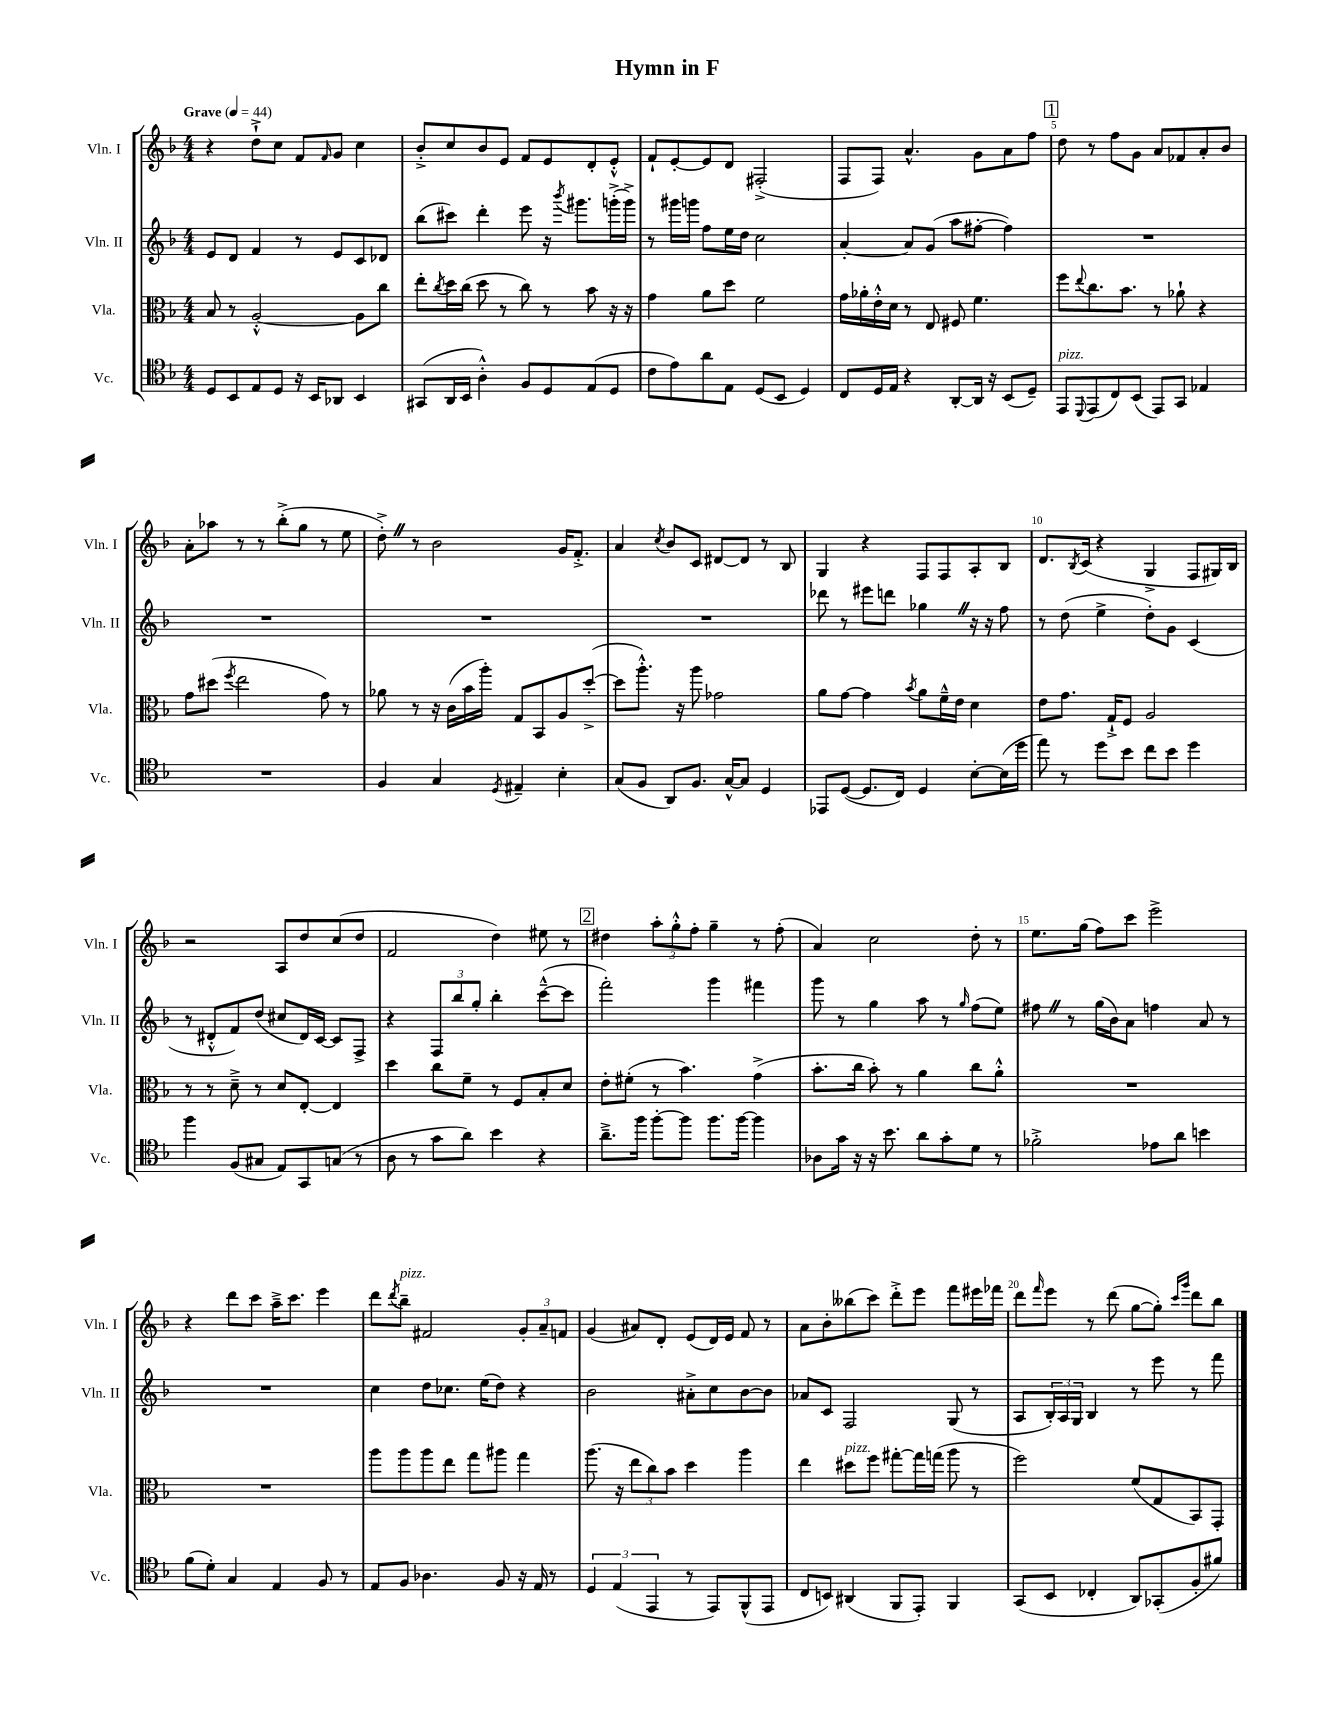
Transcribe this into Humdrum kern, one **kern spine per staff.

**kern	**kern	**kern	**kern
*part4	*part3	*part2	*part1
*staff4	*staff3	*staff2	*staff1
*I"Vc.	*I"Vla.	*I"Vln. II	*I"Vln. I
*I'Vc.	*I'Vla.	*I'Vln. II	*I'Vln. I
*clefC4	*clefC3	*clefG2	*clefG2
*k[b-]	*k[b-]	*k[b-]	*k[b-]
*M4/4	*M4/4	*M4/4	*M4/4
*MM44	*MM44	*MM44	*MM44
=1	=1	=1	=1
!	!	!	!LO:TX:a:B:t=Grave
8D/L	8B-/	8e/L	4r
8BB-/	8r	8d/J	.
8E/	[2A'^^/	4f/	8dd`^\L
8D/J	.	.	8cc\J
16r	.	8r	8f/L
16BB-/KL	.	.	.
.	.	.	16qqf/
8AA-X/J	.	8e/L	8g/J
4BB-/	8A\L]	8c/	4cc\
.	8cc\J	8d-X/J	.
=2	=2	=2	=2
(8GG#X/L	8ee'\L	(8bb-\L	8b-'^/L
.	8qcc/	.	.
16AA/L	16dd\L	8ccc#X\J)	8cc/
16BB-/JJ	(16cc\JJ	.	.
4A'^^\)	8dd\	4ddd'\	8b-/
.	8r	.	8e/J
8F/L	8cc\)	8eee\	8f/L
8D/	8r	16r	8e/
.	.	8qbbb-/	.
.	.	8.ggg#X\L	.
(8E/	8b-\	.	8d'/
8D/J	16r	(16gggn'^\L	8e'^^/J
.	16r	16ggg^\JJ)	.
=3	=3	=3	=3
8c\L	4g\	8r	8f`/L
8e\)	.	16ggg#X\LL	[8e'/
.	.	16gggn\JJ	.
8a\	8a\L	8ff\L	8e/]
8E\J	8dd\J	16ee\L	8d/J
.	.	16dd\JJ	.
(8D/L	2f\	2cc\	(2F#X'^/
8BB-/J	.	.	.
4D/)	.	.	.
=4	=4	=4	=4
8C/L	16g\LL	[4a'/	8F/L
.	16a-X'\	.	.
16D/L	16e'^^\	.	8F/J)
16E/JJ	16d\JJ	.	.
4r	8r	8a/L]	4.a^^/
.	8E/	(8g/J	.
[8AA'/L	8F#X/	8aa\L	.
16AA/Jk]	4.f\	[8ff#X'\J	8g\L
16r	.	.	.
(8BB-/L	.	4ff#\])	8a\
8D~/J)	.	.	8ff\J
!!LO:REH:place=s1:t=1
=5	=5	=5	=5
!LO:TX:a:i:t=pizz.	!	!	!
8EE/L	8ff\L	1r	8dd\
8qqDD/	8qqee/	.	.
(8EE/	8.cc\	.	8r
8C/)	.	.	8ff\L
.	8.b-\J	.	.
(8BB-/J	.	.	8g\J
8EE/L)	8r	.	8a/L
8GG/J	8a-X`\	.	8f-X/
4E-X/	4r	.	8a'/
.	.	.	8b-/J
!!LO:LB:g=z
=6	=6	=6	=6
1r	8g\L	1r	8a'\L
.	(8dd#X\J	.	8aa-X\J
.	8qff/	.	.
.	2ee\	.	8r
.	.	.	8r
.	.	.	(8bb-'^\L
.	.	.	8gg\J
.	8g\)	.	8r
.	8r	.	8ee\
=7	=7	=7	=7
4F/	8a-X\	1r	8dd'^Z\)
.	8r	.	8r
4G/	16r	.	2b-\
.	(16c\LL	.	.
.	16b-\	.	.
.	16aa'\JJ)	.	.
8qD/	.	.	.
4E#X~/	8G/L	.	.
.	8BB-/	.	.
4B-'\	8A/	.	16g/KL
.	.	.	8.f'^/J
.	([8dd'^/J	.	.
=8	=8	=8	=8
(8G/L	8dd\L]	1r	4a/
8F/J	8.aa'^^\J)	.	.
.	.	.	8qcc/
8AA/L)	.	.	8b-/L
.	16r	.	.
8.F/J	8aa\	.	8c/J
.	2g-X\	.	[8d#X/L
[16G^^/KL	.	.	.
8G/J]	.	.	8d#/J]
4D/	.	.	8r
.	.	.	8B-/
=9	=9	=9	=9
8EE-X/L	8a\L	8ddd-X\	4G/
([8D/J	[8g\J	8r	.
8.D/L]	4g\]	8eee#X\L	4r
.	.	8dddn\J	.
16C/Jk)	.	.	.
.	8qb-/	.	.
4D/	8a\L	4gg-XZ\	8F/L
.	16f~^^\L	.	8F/
.	16e\JJ	.	.
[8B-'\L	4d\	16r	8A'/
.	.	16r	.
(16B-\L]	.	8ff\	8B-/J
16dd\JJ	.	.	.
=10	=10	=10	=10
8ee\)	8e\L	8r	8.d/L
8r	8.g\J	(8dd\	.
.	.	.	8qB-/
.	.	.	(16c/Jk
8dd\L	.	4ee^\	4r
.	16G`^/KL	.	.
8b-\J	8F/J	.	.
8cc\L	2A/	8dd'\L)	4G^/
8b-\J	.	8g\J	.
4dd\	.	(4c/	8F/L
.	.	.	16G#X/L)
.	.	.	16B-/JJ
!!LO:LB:g=z
=11	=11	=11	=11
4ff\	8r	8r	2r
.	8r	8d#X'^^/L	.
(8F/L	8d~^\	8f/)	.
8G#X/J	8r	(8dd/J	.
8E/L)	8d/L	8cc#X/L	8A/L
8GG/	[8E'/J	16d#/L)	8dd/
.	.	[16c/JJ	.
(8Gn/J	4E/]	8c/L]	(8cc/
8r	.	8F^/J	8dd/J
=12	=12	=12	=12
8A\	4dd\	4r	2f/
8r	.	.	.
8g\L	8cc\L	12F/L	.
.	.	12bb-/	.
8a\J)	8f~\J	.	.
.	.	12gg'/J	.
4b-\	8r	4bb-'\	4dd\)
.	8F/L	.	.
4r	8B-'/	([8ccc~^^\L	8ee#X\
.	8d/J	8ccc\J]	8r
!!LO:REH:place=s1:t=2
=13	=13	=13	=13
8.a~^\L	8e'\L	2fff'\)	4dd#X\
.	(8f#X'\J	.	.
16ff\Jk	.	.	.
[8ff'\L	8r	.	12aa'\L
.	.	.	12gg'^^\
8ff\J]	4.b-\)	.	.
.	.	.	12ff'\J
8.ff\L	.	4ggg\	4gg~\
[16ff\Jk	.	.	.
4ff\]	(4g^\	4fff#X\	8r
.	.	.	(8ff'\
=14	=14	=14	=14
8A-X\L	8.b-'\L	8ggg\	4a/)
16g\Jk	.	8r	.
16r	16cc\Jk	.	.
16r	8b-'\)	4gg\	2cc\
8.b-\	.	.	.
.	8r	.	.
8a\L	4a\	8aa\	.
8g'\	.	8r	.
.	.	16qqgg/	.
8d\J	8cc\L	(8ff\L	8dd'\
8r	8a'^^\J	8ee\J)	8r
=15	=15	=15	=15
2f-X'^\	1r	8ff#XZ\	8.ee\L
.	.	8r	.
.	.	.	(16gg\Jk
.	.	(16gg\LL	8ff\L)
.	.	16b-\J)	.
.	.	8a\J	8ccc\J
8e-X\L	.	4ffn\	2eee^\
8a\J	.	.	.
4bn\	.	8a/	.
.	.	8r	.
!!LO:LB:g=z
=16	=16	=16	=16
(8f\L	1r	1r	4r
8d'\J)	.	.	.
4G/	.	.	8ddd\L
.	.	.	8ccc\J
4E/	.	.	16aa~^\KL
.	.	.	8.ccc\J
8F/	.	.	4eee\
8r	.	.	.
=17	=17	=17	=17
8E/L	8aa\L	4cc\	8ddd\L
.	.	.	8qddd/
!	!	!	!LO:TX:a:i:t=pizz.
8F/J	8aa\	.	8bb-~\J
4.A-X\	8aa\	8dd\L	2f#X/
.	8ee\J	8.cc-X\J	.
.	8gg\L	.	.
.	.	(16ee\KL	.
8F/	8aa#X\J	8dd\J)	.
16r	4gg\	4r	12g'/L
16E/	.	.	.
.	.	.	12a~/
8r	.	.	.
.	.	.	12fn/J
=18	=18	=18	=18
6D/	(8.aa\	2b-\	(4g/
(6E/	.	.	.
.	16r	.	.
.	12ee\L	.	8a#X/L)
6EE/	12cc\)	.	.
.	.	.	8d'/J
.	12b-\J	.	.
8r	4dd\	8a#X'^\L	(8e/L
8EE/L)	.	8cc\	16d/L)
.	.	.	16e/JJ
(8FF^^/	4aa\	[8b-\	8f/
8EE/J	.	8b-\J]	8r
=19	=19	=19	=19
8C/L	4ee\	8a-X/L	8a\L
8BBn/J)	.	8c/J	8b-'\
!	!LO:TX:a:i:t=pizz.	!	!
(4AA#X/	8dd#X\L	2F/	(8bb--X\
.	8ff\J	.	8ccc\J)
8FF/L	[8gg#X'\L	.	8ddd'^\L
8EE'/J)	16gg#\L]	.	8eee\J
.	(16ggn\JJ	.	.
4FF/	8aa\	(8G/	8fff\L
.	8r	8r	16eee#X\L
.	.	.	16fff-X\JJ
=20	=20	=20	=20
(8GG/L	2ff\)	8A/L	8ddd\L
.	.	.	16qqfff/
8BB-/J	.	24B-'/L)	8eee\J
.	.	24A/	.
.	.	24G/JJ	.
4C-X'/	.	4B-/	8r
.	.	.	(8ddd\
8AA/L)	(8f/L	8r	[8gg\L
(8GG-X'/	8G/	8eee\	8gg'\J])
.	.	.	16qqccc/LL
.	.	.	16qqggg/JJ
8F'/	8BB-/)	8r	8ddd\L
8f#X/J)	8GG'/J	8fff\	8bb-\J
==	==	==	==
*-	*-	*-	*-
